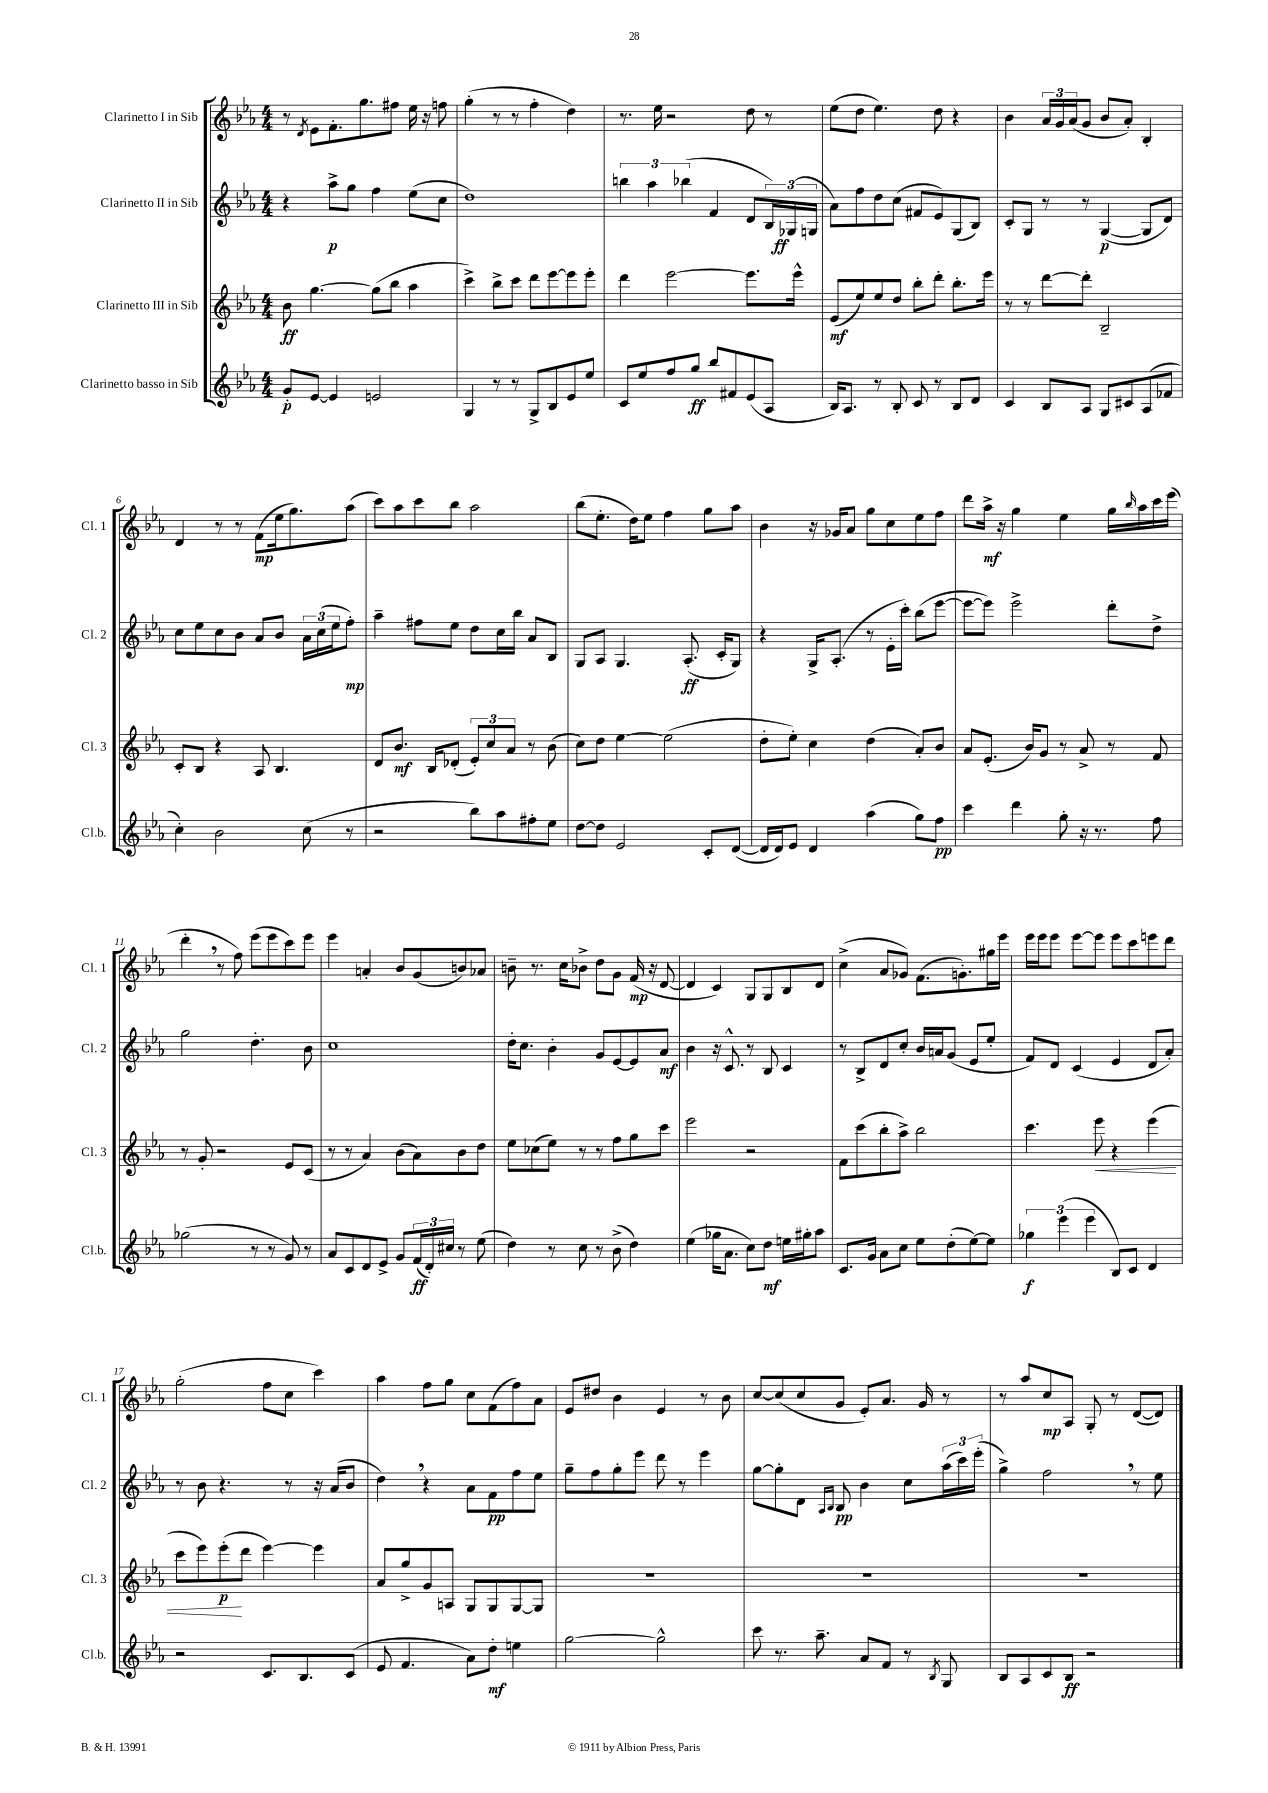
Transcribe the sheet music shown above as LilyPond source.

<<
\new StaffGroup <<
\new Staff = "s0" \with { instrumentName = "Clarinetto I in Sib" shortInstrumentName = "Cl. 1" } {
    \clef treble \key ees \major \numericTimeSignature \time 4/4
    r8 \acciaccatura { d'8 } ees'8 f'8.-. g''8. fis''8 ees''16 r16 f''8 |
    g''4-.( r8 r8 f''4-. d''4) |
    r8. ees''16 r2 d''8 r8 |
    ees''8( d''8 ees''4.) d''8 r4 |
    bes'4 \tuplet 3/2 { aes'16 g'16 aes'16( } g'8 bes'8 aes'8-.) bes4-. |
    d'4 r8 r8 f'8\mp( ees''16 g''8.) aes''8( |
    c'''8) aes''8 c'''8 bes''8 aes''2 |
    bes''8( ees''8.-. d''16) ees''8 f''4 g''8 aes''8 |
    bes'4 r16 ges'16 aes'8 g''8 c''8 ees''8 f''8 |
    d'''8 aes''16->\mf r16 g''4 ees''4 g''16 \grace { bes''16 } aes''16 c'''16 ees'''16( |
    d'''4-. \breathe r8 f''8) ees'''8( ees'''8 c'''8) ees'''8 |
    ees'''4 a'4-. bes'8 g'8( b'8) aes'8 |
    b'8-- r8. c''16 bes'8-> d''8 g'8 f'16\mp( r16 d'8~ |
    d'4 c'4) g8 g8 bes8 d'8 |
    c''4->( aes'8 ges'8) f'8.( g'8.-.) gis''16 ees'''16 |
    ees'''16 ees'''16 ees'''8 ees'''8~ ees'''8 ees'''8 c'''8 e'''8 d'''8 |
    g''2-.( f''8 c''8 c'''4) |
    aes''4 f''8 g''8 c''8 f'8( f''8) aes'8 |
    ees'8 dis''8 bes'4 ees'4 r8 bes'8 |
    c''8~ c''8( c''8 g'8 ees'8-.) aes'8. g'16 r8 |
    r8 aes''8 c''8\mp aes8 g8-. r8 d'8~( d'8) \bar "|." |
}
\new Staff = "s1" \with { instrumentName = "Clarinetto II in Sib" shortInstrumentName = "Cl. 2" } {
    \clef treble \key ees \major \numericTimeSignature \time 4/4
    r4 aes''8->\p g''8 f''4 ees''8( c''8 |
    d''1) |
    \tuplet 3/2 { b''4 aes''4 bes''4( } f'4 d'8 \tuplet 3/2 { bes16) ges16\ff( g16 } |
    aes'8) f''8 d''8 c''8( fis'8 ees'8) g8( bes8) |
    c'8-. g8 r8 r8 g4~\p( g8 d'8) |
    c''8 ees''8 c''8 bes'8 aes'8 bes'8 \tuplet 3/2 { aes'16 c''16( ees''16 } f''8-.\mp) |
    aes''4-- fis''8 ees''8 d''8 c''16 bes''16 aes'8 bes8 |
    g8 aes8 g4. aes8.-.\ff( c'16-. g8) |
    r4 g16-> aes8.-.( r8 ees'16-. c'''16-.) bes''8( ees'''8~ |
    ees'''8~ ees'''8) ees'''2-> d'''8-. d''8-> |
    g''2 d''4.-. bes'8 |
    c''1 |
    d''16-. c''8. bes'4-. g'8 ees'8~ ees'8 aes'8\mf |
    bes'4 r16 c'8.-^ r8 bes8 c'4 |
    r8 bes8-> d'8 c''8-. bes'16 a'16 g'8( ees'8 ees''8-. |
    f'8) d'8 c'4( ees'4 d'8 aes'8-.) |
    r8 bes'8 r4. r8 r16 aes'16( bes'8 |
    d''4) \breathe r4 aes'8 f'8\pp f''8 ees''8 |
    g''8-- f''8 g''8-. ees'''8 d'''8 r8 ees'''4 |
    g''8~ g''8-. d'8 \grace { aes16 bes16 } bes8\pp bes'4 c''8 \tuplet 3/2 { aes''16( c'''16) ees'''16-.( } |
    g''4->) f''2 \breathe r8 ees''8 \bar "|." |
}
\new Staff = "s2" \with { instrumentName = "Clarinetto III in Sib" shortInstrumentName = "Cl. 3" } {
    \clef treble \key ees \major \numericTimeSignature \time 4/4
    bes'8\ff g''4.~ g''8( bes''8 aes''4 |
    c'''4->) bes''8-> c'''8 d'''8 ees'''8~ ees'''8 ees'''8-. |
    d'''4 ees'''2~ ees'''8. ees'''16-^ |
    ees'8\mf( ees''8) ees''8 d''8 bes''8-. d'''8-. bes''8.-. ees'''16 |
    r8 r8 d'''8~ d'''8-. bes2-- |
    c'8-. bes8 r4 aes8 bes4. |
    d'8 bes'8.\mf bes16 des'8-.( \tuplet 3/2 { ees'8-.) c''8 aes'8 } r8 bes'8( |
    c''8) d''8 ees''4~ ees''2( |
    d''8-. ees''8-.) c''4 d''4( aes'8-.) bes'8 |
    aes'8 ees'8.-.( bes'16) g'8 r8 aes'8-> r8 f'8 |
    r8 g'8-. r2 ees'8 c'8( |
    r8 r8 aes'4) bes'8( aes'8) bes'8 d''8 |
    ees''8 ces''8( ees''8) r8 r8 f''8 g''8 c'''8 |
    ees'''2 r2 |
    f'8 c'''8( bes''8-. aes''8->) bes''2 |
    c'''4. ees'''8\< r4 ees'''4( |
    c'''8 ees'''8) ees'''8-.\p\!( d'''8 ees'''4~) ees'''4 |
    aes'8 g''8-> g'8 a8 g8 g8 g8~ g8 |
    R1 |
    R1 |
    R1 \bar "|." |
}
\new Staff = "s3" \with { instrumentName = "Clarinetto basso in Sib" shortInstrumentName = "Cl.b." } {
    \clef treble \key ees \major \numericTimeSignature \time 4/4
    g'8-.\p ees'8~ ees'4 e'2 |
    g4 r8 r8 g8-> bes8 ees'8 ees''8 |
    c'8 ees''8 f''8 g''8\ff bes''8 fis'8 ees'8( aes8 |
    bes16) aes8. r8 bes8-. c'8 r8 bes8 d'8 |
    c'4 bes8 aes8 g8 cis'8 aes8( fes'8 |
    c''4-.) bes'2 c''8( r8 |
    r2 bes''8) aes''8 fis''8-. ees''8 |
    d''8~ d''8 ees'2 c'8-. d'8~( |
    d'16 d'16) ees'8 d'4 aes''4( g''8) f''8\pp |
    c'''4 d'''4 g''8-. r16 r8. f''8 |
    ges''2( r8 r8 g'8) r8 |
    aes'8 c'8 d'8 ees'8-> g'8 \tuplet 3/2 { f'16\ff( d'16-.) cis''16 } r8 ees''8( |
    d''4) r8 c''8 r8 bes'8->( d''4) |
    ees''4( ges''16 aes'8. c''8) d''8\mf e''16 gis''16-. aes''8 |
    c'8. g'16 aes'8 c''8 ees''8 d''8-.( ees''8~) ees''8 |
    \tuplet 3/2 { ges''4\f ees'''4( ees'''4 } bes8) c'8 d'4 |
    r2 c'8. bes8. c'8( |
    ees'8 f'4. aes'8) d''8-.\mf e''4 |
    g''2~ g''2-^ |
    c'''8 r8. aes''8.-- aes'8 f'8 r8 \acciaccatura { bes8 } g8 |
    bes8 aes8 c'8 bes8\ff r2 \bar "|." |
}
>>
>>
